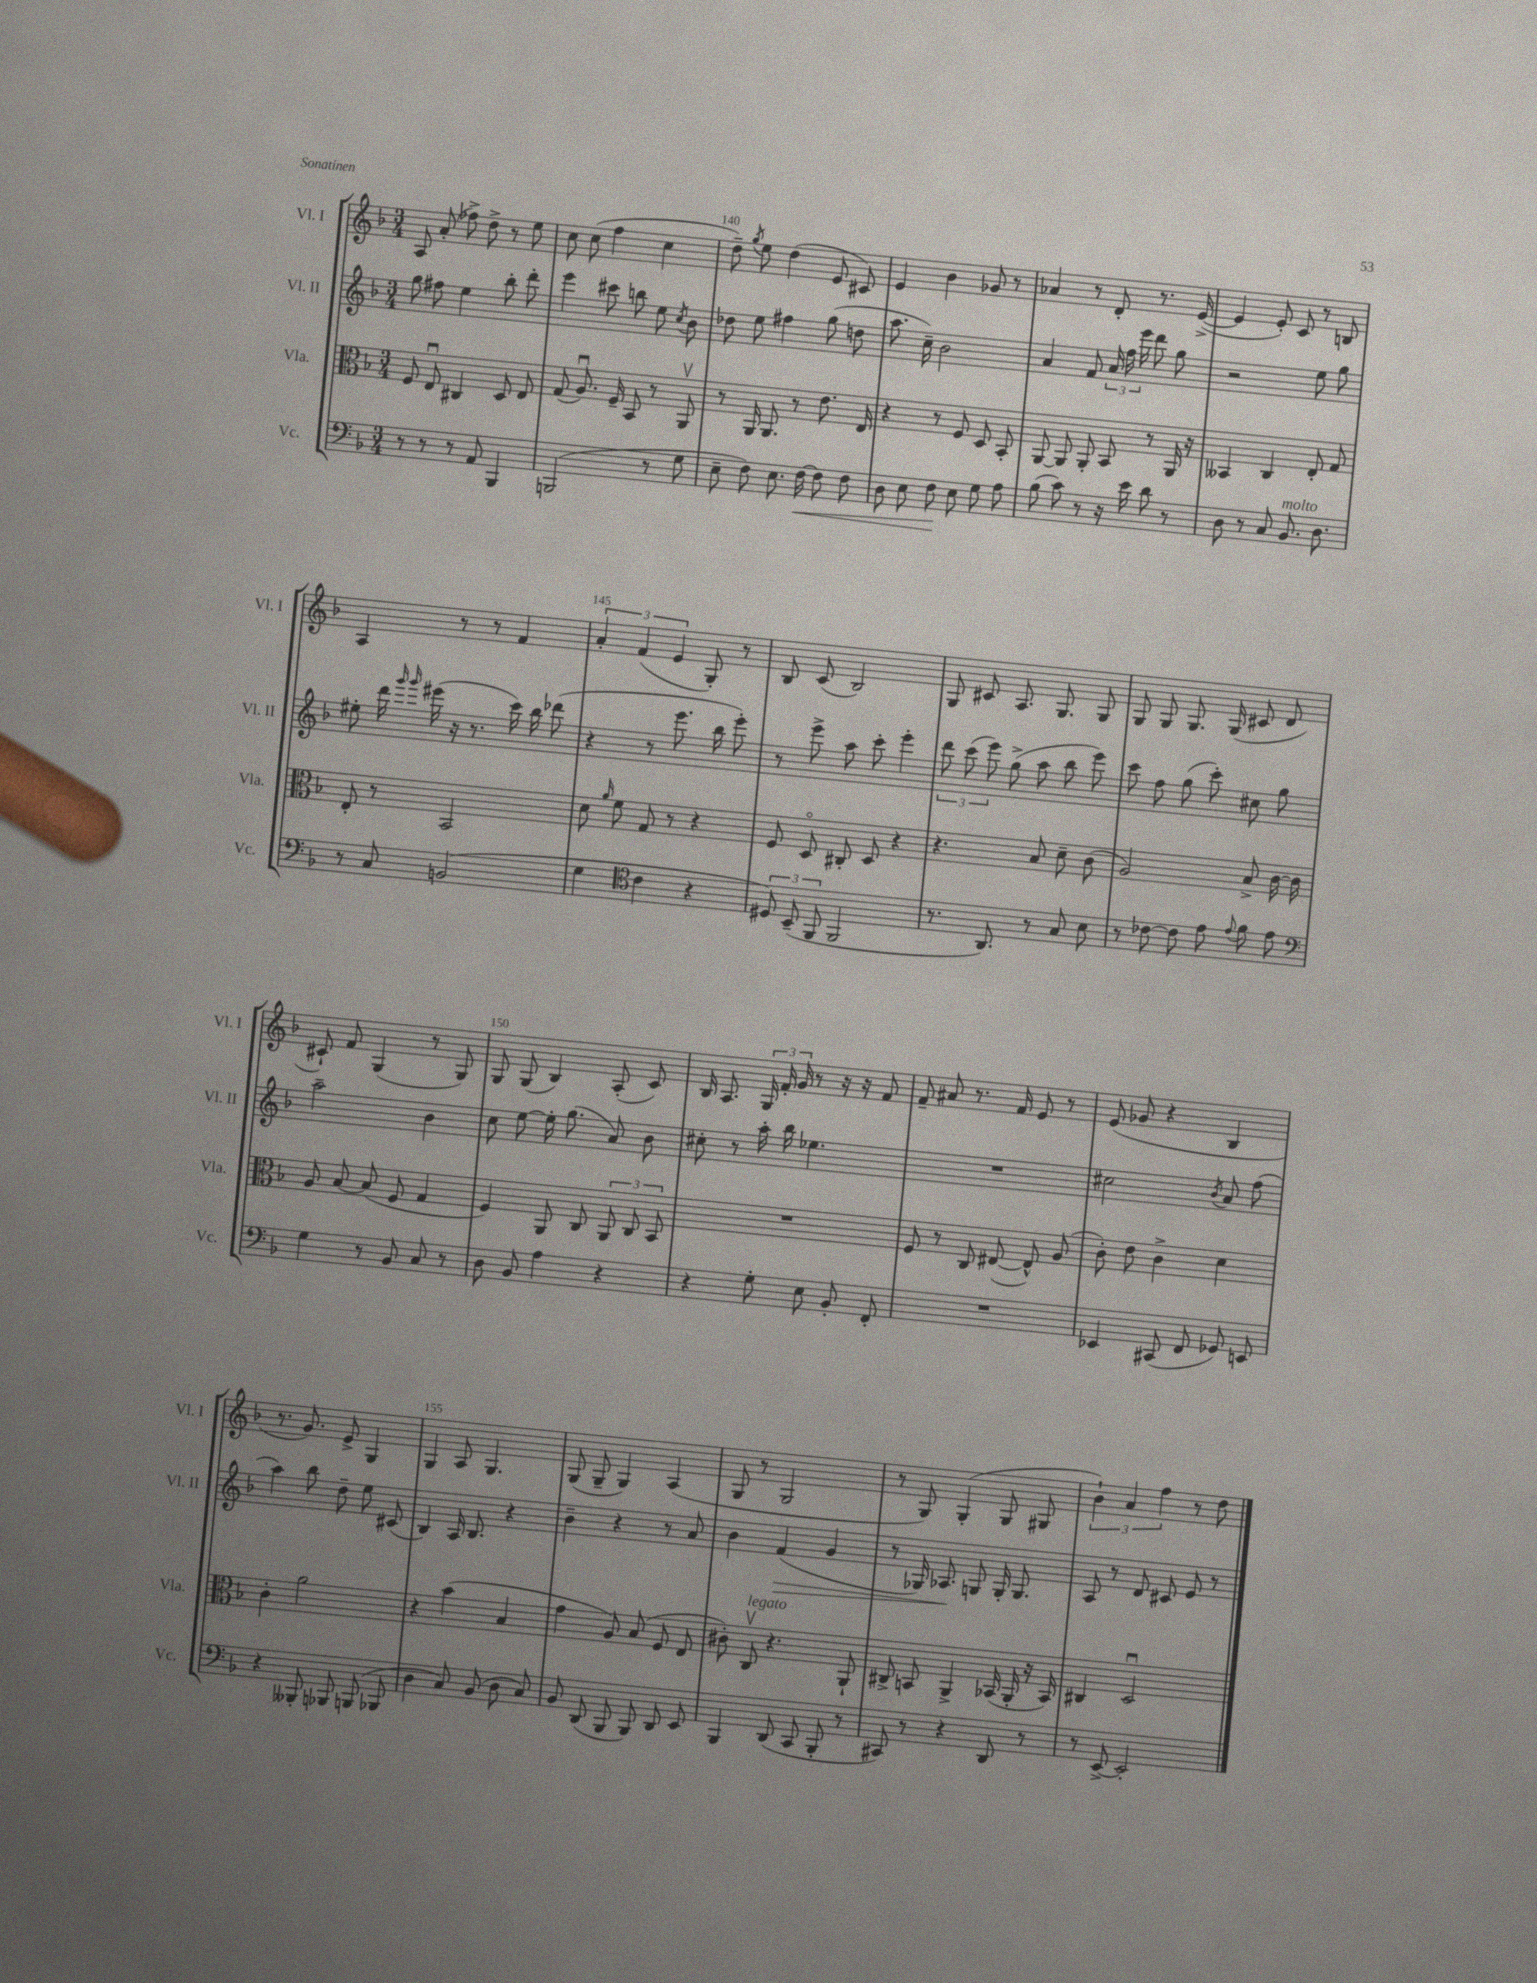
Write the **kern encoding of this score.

**kern	**dynam	**kern	**kern	**dynam	**kern
*part4	*part4	*part3	*part2	*part2	*part1
*staff4	*staff4	*staff3	*staff2	*staff2	*staff1
*I"Vc.	*	*I"Vla.	*I"Vl. II	*	*I"Vl. I
*I'Vc.	*	*I'Vla.	*I'Vl. II	*	*I'Vl. I
*clefF4	*	*clefC3	*clefG2	*	*clefG2
*k[b-]	*	*k[b-]	*k[b-]	*	*k[b-]
*M3/4	*	*M3/4	*M3/4	*	*M3/4
=138	=138	=138	=138	=138	=138
8r	.	8F/	8gg\	.	8A/
8r	.	8Eu/	8ff#X\	.	(8a'/
8r	.	4C#X/	4ee\	.	8ff-X^\)
8AA/	.	.	.	.	8dd^\
4BBB-/	.	8D/	8bb-'\	.	8r
.	.	8E/	8ddd'\	.	8ee\
=139	=139	=139	=139	=139	=139
(2BBBn/	.	(8G/	4eee\	.	8cc\
.	.	8.Au/)	.	.	(8cc\
.	.	.	8ccc#X\	.	4ff\
.	.	16F~/	.	.	.
.	.	8BB-/	8bbn\	.	.
8r	.	8r	8ee\	.	4cc\
.	.	.	8qcc/	.	.
8G\	.	8AAv/	8b-\	.	.
=140	=140	=140	=140	=140	=140
8E~\	.	8r	8dd-X\	.	8dd~\)
.	.	.	.	.	8qgg/
8F\)	.	16AA/	8ee\	.	8ee\
.	.	8.AA/	.	.	.
8.E\	.	.	4ff#X\	.	(4dd\
.	.	8r	.	.	.
!	!LO:HP:b	!	!	!	!
[16F\	<	.	.	.	.
8F\]	.	8.e\	(8gg\	.	8e/
8F\	.	.	8ddn\	.	8c#X/)
.	.	16E/	.	.	.
=141	=141	=141	=141	=141	=141
8D\	.	4r	8.aa\	.	4e/
8E\	.	.	.	.	.
.	.	.	16cc~\)	.	.
8F\	.	8r	2b-\	.	4b-\
8E\	[	8F/	.	.	.
8G\	.	8D/	.	.	8g-X/
8A\	.	8BB-'/	.	.	8r
=142	=142	=142	=142	=142	=142
(8B-\	.	[8AA/	4a/	.	4a-X/
8c\)	.	8AA/]	.	.	.
8r	.	8AA'/	8f/	.	8r
16r	.	8BB-/	24a/	.	8d'/
.	.	.	24ff\	.	.
16e\	.	.	.	.	.
.	.	.	24eee\	.	.
8d\	.	8r	8ddd\	.	8.r
8r	.	16AA/	8gg\	.	.
.	.	16r	.	.	([16e^/
=143	=143	=143	=143	=143	=143
8D\	.	4BB--X/	2r	.	4e/]
8r	.	.	.	.	.
8C/	.	4C/	.	.	8e'/)
!LO:TX:a:i:t=molto	!	!	!	!	!
8.BB-/	.	.	.	.	8c/
.	.	8E'/	8ee\	.	8r
8.D\	.	.	.	.	.
.	.	8G/	8gg\	.	8Bn/
!!LO:LB:g=z
=144	=144	=144	=144	=144	=144
8r	.	8E'/	8ee#X'\	.	4A/
8C/	.	8r	16ddd\	.	.
.	.	.	16qqggg/	.	.
.	.	.	16qqggg/	.	.
.	.	.	(16eee#X\	.	.
(2BBn/	.	2BB-/	16r	.	8r
.	.	.	8.r	.	.
.	.	.	.	.	8r
.	.	.	16ccc\)	.	4f/
.	.	.	16bb-\	.	.
.	.	.	(8ddd-X\	.	.
=145	=145	=145	=145	=145	=145
4G\	.	8d\	4r	.	6a'/
.	.	16qqa/	.	.	.
.	.	8f\	.	.	.
.	.	.	.	.	(6f/
*clefC4	*	*	*	*	*
4c\	.	8G/	8r	.	.
.	.	.	.	.	6e/
.	.	8r	8.eee\	.	.
4r	.	4r	.	.	8G'/)
.	.	.	16bb-\	.	.
.	.	.	8eee'\)	.	8r
=146	=146	=146	=146	=146	=146
12D#X/)	.	8F/	8r	.	8B-/
(12BB-~/	.	.	.	.	.
.	.	8D/	8eee^\	.	(8c/
12FF/	.	.	.	.	.
2FF/	.	8C#X'/	8aa\	.	2B-/)
.	.	8D/	8ccc'\	.	.
.	.	4r	4eee'\	.	.
=147	=147	=147	=147	=147	=147
8.r	.	4.r	12ddd\	.	8G/
.	.	.	(12ccc\	.	.
.	.	.	.	.	8c#X/
.	.	.	12eee\)	.	.
8.AA/)	.	.	.	.	.
.	.	.	(8gg^\	.	8.A/
8r	.	8B-/	8aa\	.	.
.	.	.	.	.	8.G/
8G/	.	8d~\	8bb-\	.	.
8B-\	.	(8c\	8eee\)	.	8G/
=148	=148	=148	=148	=148	=148
8r	.	2A/)	8ccc\	.	8G/
[8c-X\	.	.	8ff\	.	8G/
8c-\]	.	.	(8gg\	.	8.G/
8e\	.	.	8ccc'\)	.	.
.	.	.	.	.	(16G/
8qqe/	.	.	.	.	.
8f\	.	8B-^/	8cc#X\	.	8c#X/
8e\	.	[16c\	8gg\	.	8d/
.	.	16c\]	.	.	.
!!LO:LB:g=z
=149	=149	=149	=149	=149	=149
*clefF4	*	*	*	*	*
4G\	.	8A/	2aa~\	.	8c#X`/)
.	.	[8B-/	.	.	8f/
8r	.	(8B-/]	.	.	(4G/
8BB-/	.	8F/	.	.	.
8C/	.	4G/	4b-\	.	8r
8r	.	.	.	.	8G/)
=150	=150	=150	=150	=150	=150
8D\	.	4F/)	8cc\	.	8G/
8BB-/	.	.	[8ee\	.	(8G/
4A\	.	8AA/	16ee'\]	.	4B-/)
.	.	.	(8.gg\	.	.
.	.	8C/	.	.	.
4r	.	12AA/	8a/)	.	(8A'/
.	.	12C/	.	.	.
.	.	.	8b-\	.	8c/)
.	.	12BB-/	.	.	.
=151	=151	=151	=151	=151	=151
4r	.	2.r	8cc#X'\	.	16B-/
.	.	.	.	.	8.A/
.	.	.	8r	.	.
8G'\	.	.	16aa'\	.	24G/
.	.	.	.	.	24f'/
.	.	.	16bb-\	.	.
.	.	.	.	.	24g/
8E\	.	.	4.ee-X\	.	8r
8BB-'/	.	.	.	.	16r
.	.	.	.	.	16r
8FF'/	.	.	.	.	8f/
=152	=152	=152	=152	=152	=152
2.r	.	8F/	2.r	.	8f~/
.	.	8r	.	.	8a#X/
.	.	8C/	.	.	8.r
.	.	([8E#X/	.	.	.
.	.	.	.	.	16f/
.	.	8E#^^/])	.	.	8e/
.	.	(8A/	.	.	8r
=153	=153	=153	=153	=153	=153
4EE-X/	.	8c'\)	2cc#X\	.	(8e/
.	.	8e\	.	.	8g-X/
(8CC#X/	.	4c^\	.	.	4r
8FF/	.	.	.	.	.
.	.	.	8qb-/	.	.
8GG-X/)	.	4d\	8a/	.	4B-/
8EEn/	.	.	(8ff\	.	.
!!LO:LB:g=z
=154	=154	=154	=154	=154	=154
4r	.	4c'\	4aa\)	.	8.r
.	.	.	.	.	8.g/)
8BBB--X'/	.	2a\	8bb-\	.	.
8BBB-X/	.	.	8dd~\	.	8e^/
(8BBBn/	.	.	8ee\	.	4G/
8BBB-X/	.	.	(8c#X/	.	.
=155	=155	=155	=155	=155	=155
4D\	.	4r	4B-/)	.	4G/
8C/)	.	(4b-\	16A/	.	8A/
.	.	.	8.B-/	.	.
(8BB-/	.	.	.	.	4.G/
8D\	.	4B-/	4r	.	.
8C/)	.	.	.	.	.
=156	=156	=156	=156	=156	=156
8BB-/	.	4g\	4b-~\	.	(8G/
(8DD/	.	.	.	.	8G~/
8BBB-/	.	8A/)	4r	.	4G/)
8BBB-/)	.	(8B-/	.	.	.
8DD/	.	8F/	8r	.	(4A/
8EE/	.	8E/	8a/	.	.
=157	=157	=157	=157	=157	=157
4BBB-/	.	8c#X'\)	4b-\	.	8G/
!	!	!LO:TX:a:i:t=legato	!	!	!
.	.	8Cv/	.	.	8r
!	!	!	!	!LO:HP:b	!
(8DD/	.	4.r	(4f/	>	2G/
8CC/	.	.	.	.	.
8BBB-'/	.	.	4g/	.	.
8r	.	8AA`/	.	.	.
=158	=158	=158	=158	=158	=158
8CC#X/)	.	8C#X^/	8r	.	8r
8r	.	8BBn/	16G-X/)	.	8G/)
.	.	.	8.A-X/	.	.
4r	.	4AA^/	.	.	(4G'/
.	.	.	8Gn/	]	.
8DD/	.	(16BB-X/	16G'/	.	8G/
.	.	16AA'/	8.G/	.	.
8r	.	16r	.	.	8G#X/
.	.	16BB-/)	.	.	.
=159	=159	=159	=159	=159	=159
8r	.	4C#X/	8A/	.	6b-`\)
[8EE^/	.	.	8r	.	.
.	.	.	.	.	6a/
2EE'/]	.	2Du/	8d/	.	.
.	.	.	.	.	6ff\
.	.	.	8c#X/	.	.
.	.	.	8e/	.	8r
.	.	.	8r	.	8dd\
==	==	==	==	==	==
*-	*-	*-	*-	*-	*-
